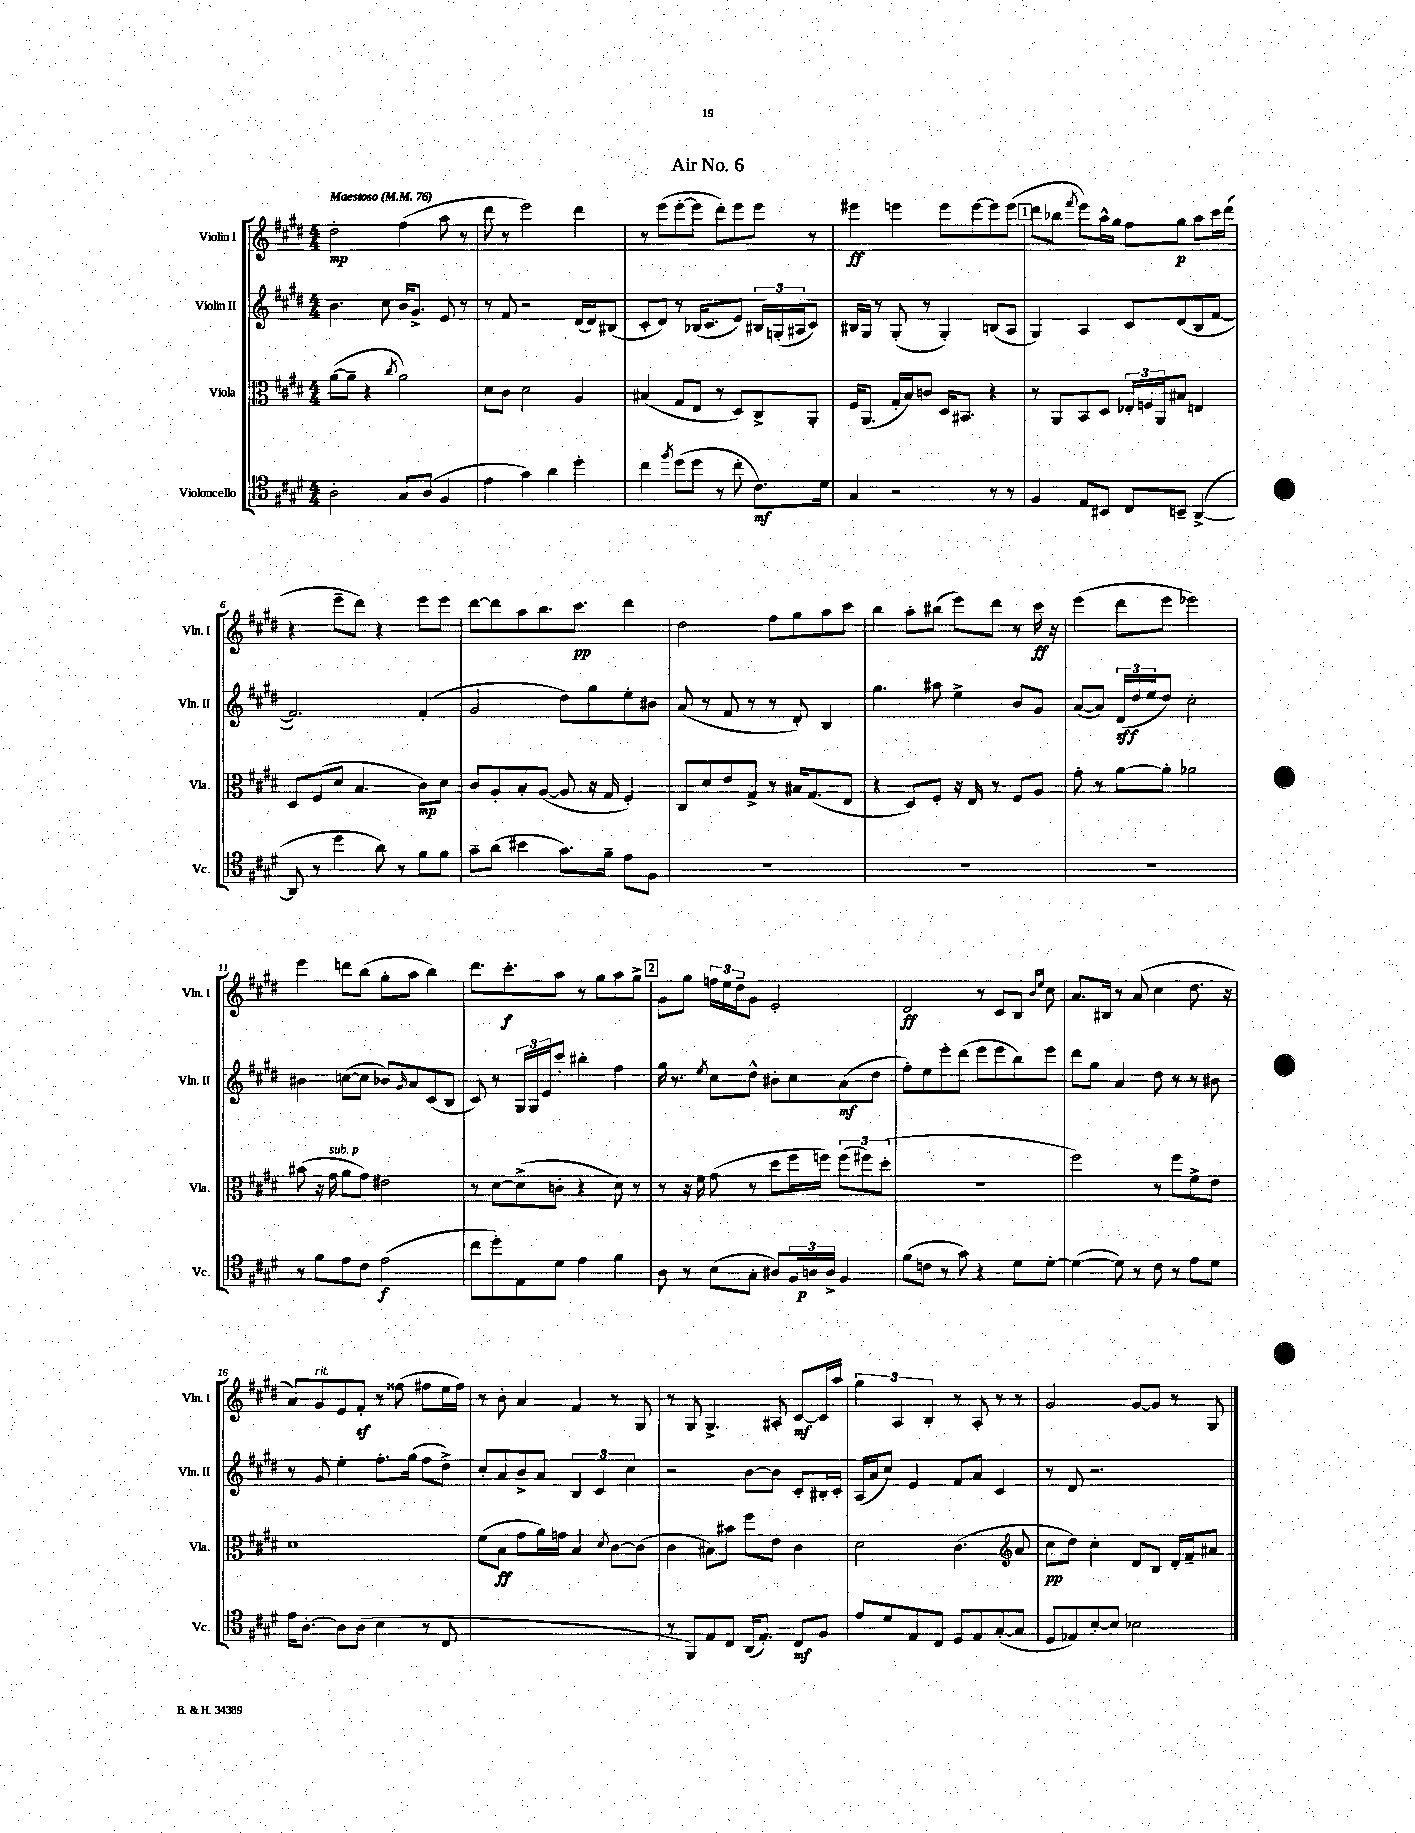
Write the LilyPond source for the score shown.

\header { title = "Air No. 6" }
<<
\new StaffGroup <<
\new Staff = "s0" \with { instrumentName = "Violin I" shortInstrumentName = "Vln. I" } {
    \clef treble \key e \major \numericTimeSignature \time 4/4 \tempo "Maestoso" 4 = 76
    dis''2-.\mp fis''4( a''8 r8 |
    dis'''8 r8 e'''2) dis'''4 |
    r8 e'''8( e'''8~-. e'''8 dis'''8-.) e'''8 e'''8 r8 |
    eis'''4\ff e'''4 e'''8 e'''8~ e'''8 e'''8( |
    \mark \markup { \box "1" } dis'''8 bes''8 \acciaccatura { fis'''8 } e'''8) a''16-^ gis''16 fis''8 gis''8\p a''8 cis'''16 dis'''16( |
    r4 e'''8-- dis'''8) r4 e'''8 e'''8 |
    dis'''8~ dis'''8 a''8 b''8. cis'''8.\pp dis'''4 |
    dis''2 fis''8 gis''8 a''8 cis'''8 |
    b''4 a''8-. bis''8( e'''8) dis'''8 r8 cis'''16\ff r16 |
    e'''4( dis'''8 e'''8 ees'''2) |
    e'''4 d'''8 b''8( gis''8-. a''8 b''4) |
    dis'''8. cis'''8.-.\f a''8 r8 gis''8 a''8 gis''8-> |
    \mark \markup { \box "2" } gis'8 gis''8 \tuplet 3/2 { f''16 e''16 dis''16-- } gis'8 e'2-. |
    dis'2\ff r8 cis'8 b8 \grace { b'16 e''16 } cis''8 |
    a'8. bis16 r8 a'8( cis''4 dis''8. r16 |
    a'8) gis'8^\markup { \italic "rit." } e'8 fis'8-.\sf r8 fisis''8( fis''8 e''16 fis''16) |
    r8 b'8-. a'4 fis'4 r8 gis8 |
    r8 gis8 gis4.-> ais8-. cis'8~\mf cis'16 a''16 |
    \tuplet 3/2 { gis''4 a4 b4-. } r8 a8-. r8 r8 |
    gis'2 gis'8~ gis'8 r8 gis8 \bar "|." |
}
\new Staff = "s1" \with { instrumentName = "Violin II" shortInstrumentName = "Vln. II" } {
    \clef treble \key e \major \numericTimeSignature \time 4/4
    b'4. cis''8 b'16 gis'8.-> e'8 r8 |
    r8 fis'8 r2 dis'16( dis'16) bis8( |
    cis'8-. dis'8) r8 bes16( cis'8. e'8) \tuplet 3/2 { bis16 g16-.( ais16 } cis'8) |
    bis16 gis16 r8 gis8-.( r8 gis4-.) b8( a8 |
    \mark \markup { \box "1" } gis4) a4 cis'8 dis'8( b8 fis'8~ |
    fis'2.) fis'4-.( |
    gis'2 dis''8) gis''8 e''8-. bis'8 |
    a'8( r8 fis'8 r8 r8 dis'8-.) b4 |
    gis''4. ais''8 e''4-> b'8 gis'8 |
    a'8~( a'8) \tuplet 3/2 { dis'16\sff( dis''16 e''16 } dis''8) cis''2-. |
    bis'4 c''8~( c''8 bes'8) \grace { gis'16 } a'8 cis'8( b8 |
    cis'8) r8 \tuplet 3/2 { gis16 gis16 e'16 } cis'''8-. bis''4-. fis''4 |
    \mark \markup { \box "2" } gis''16 r8. \acciaccatura { e''8 } cis''8 dis''8-^ bis'8-. cis''8 a'8\mf( dis''8 |
    fis''8-.) e''8 e'''8-. dis'''8( e'''8 e'''8 b''8) e'''8 |
    dis'''8 gis''8 a'4 dis''8 r8 r8 bis'8 |
    r8 gis'8 e''4-. fis''8.-. gis''16( fis''8 dis''8->) |
    cis''8-. a'8 b'8-> a'8 \tuplet 3/2 { b4 cis'4 cis''4 } |
    r2 b'8~ b'8 cis'8-. bis16-. cis'16-. |
    a16( a'16 cis''8) e'4 fis'8 a'8 cis'4 |
    r8 dis'8 r2. \bar "|." |
}
\new Staff = "s2" \with { instrumentName = "Viola" shortInstrumentName = "Vla." } {
    \clef alto \key e \major \numericTimeSignature \time 4/4
    a'8~( a'8-- r4 \acciaccatura { cis''8 } a'2) |
    dis'8 cis'8 dis'2 a4 |
    bis4( gis8 e8 r8 dis8) cis8-> a,8-. |
    fis16 a,8.( gis16-. b16) c'8 dis16 bis,8. r4 |
    \mark \markup { \box "1" } r8 a,8 b,8 dis8 \tuplet 3/2 { ees16-. f16 a,16 } bis8 e4 |
    dis8 fis8( dis'8 b4. cis'8\mp) dis'8 |
    cis'8 a8-. b8-. a8~( a8 r16 gis16 fis4-.) |
    cis8 dis'8 e'8 gis8-> r8 bis16 gis8.( e8 |
    r4 dis8) fis8-. r16 e16 r8 fis8 a8 |
    gis'8-. r8 a'8~ a'8-. aes'2 |
    bis'8( r16 gis'16^\markup { \italic "sub. p" } a'8 gis'8) eis'2 |
    r8 dis'8~ dis'8->( c'8-. r4 dis'8) r8 |
    \mark \markup { \box "2" } r8 r16 fis'16 gis'8( r8 dis''8 fis''16 f''16) \tuplet 3/2 { f''8( fis''8) dis''8-.( } |
    R1 |
    fis''2) r8 fis''8 fis'8-> e'8 |
    dis'1 |
    fis'8( b8\ff gis'8 a'16) g'16 b4 \acciaccatura { dis'8 } cis'8~ cis'8( |
    cis'4 bis8) bis'8 fis''8 e'8 cis'4 |
    dis'2 cis'4.( \clef treble a'8 |
    cis''8\pp dis''8) cis''4-. dis'8 b8 dis'16-. fis'16-- ais'8 \bar "|." |
}
\new Staff = "s3" \with { instrumentName = "Violoncello" shortInstrumentName = "Vc." } {
    \clef tenor \key e \major \numericTimeSignature \time 4/4
    a2-. gis8 a8( fis4 |
    e'4 gis'4) a'4 dis''4-. |
    cis''4 \acciaccatura { fis''8 } dis''8( dis''8 r8 cis''8-. cis'8.\mf) dis'16 |
    gis4 r2 r8 r8 |
    \mark \markup { \box "1" } fis4 e8 bis,8 cis8 b,8-- a,4~->( |
    a,8 r8 dis''4 a'8) r8 fis'8 fis'8 |
    gis'8-- a'8( bis'4 gis'8.) fis'16-- e'8 fis8 |
    R1 |
    R1 |
    R1 |
    r8 fis'8 e'8 cis'8 e'2\f( |
    cis''8 dis''8-.) e8 dis'8 e'4 fis'4 |
    \mark \markup { \box "2" } a8 r8 b8( gis8-. ais8) \tuplet 3/2 { fis16 a16\p a16-> } fis4 |
    fis'8( c'8 r8 gis'8) r4 dis'8 dis'8~-. |
    dis'4~( dis'8) r8 cis'8 r8 e'8 dis'8 |
    e'16 a8.~-. a8 a8( b4 r8 cis8 |
    R1 |
    r8 fis,8) e8 cis8 a,16( e8.-.) cis8\mf fis8 |
    e'8 dis'8 e8 cis8 dis8 e8 gis8~-.( gis8 |
    dis8 ees8) b8~-. b8 bes2 \bar "|." |
}
>>
>>
